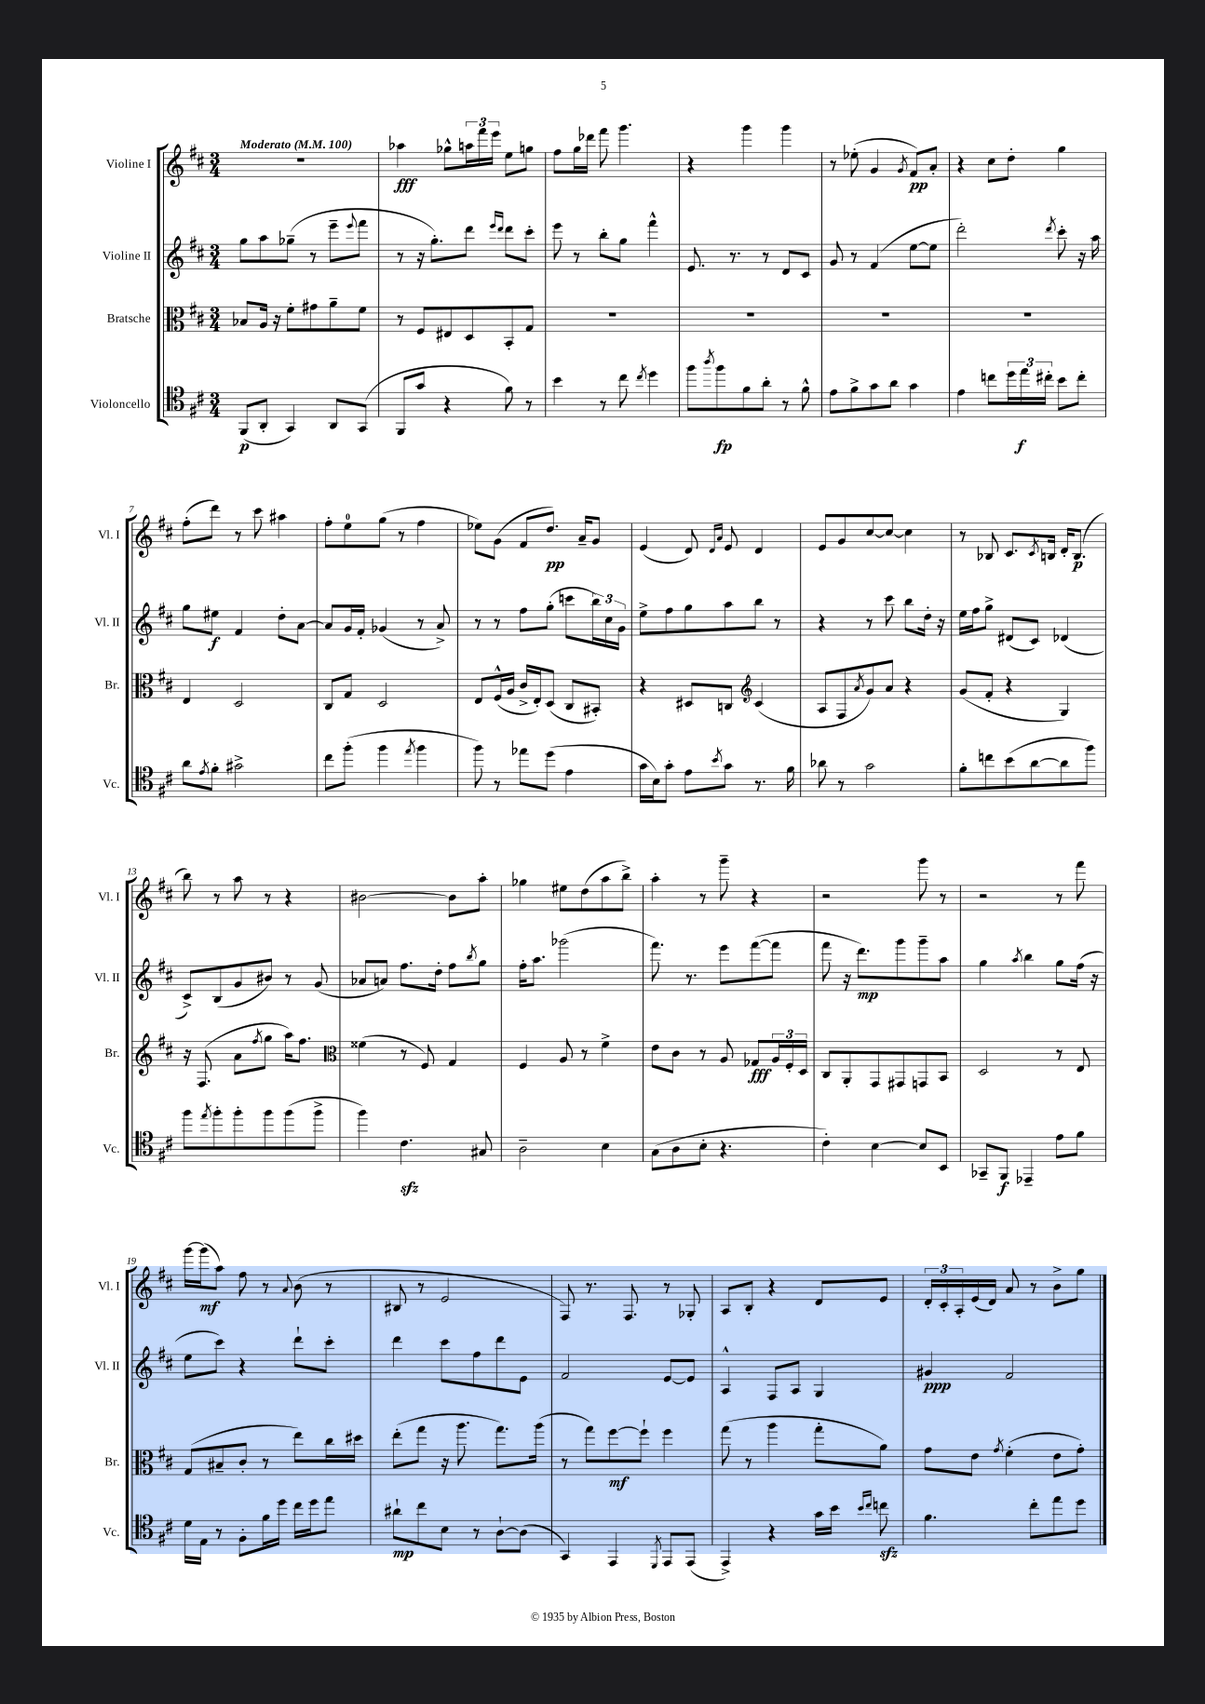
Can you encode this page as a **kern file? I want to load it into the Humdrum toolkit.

**kern	**kern	**kern	**kern
*staff4	*staff3	*staff2	*staff1
*clefC4	*clefC3	*clefG2	*clefG2
*k[f#c#]	*k[f#c#]	*k[f#c#]	*k[f#c#]
*M3/4	*M3/4	*M3/4	*M3/4
*MM100	*MM100	*MM100	*MM100
(8FF#	8B-	8gg	2.r
8AA'	16A	8aa	.
.	16r	.	.
4GG)	8f#'	(8gg-~	.
.	8g#	8r	.
8AA	8a~	8eee~	.
.	.	8qqeee	.
(8GG	8f#	8fff#	.
=	=	=	=
8FF#	8r	8r	4aa-
8g	8F#	16r	.
.	.	8.gg')	.
4r	8E#	.	8gg-^^
.	8D	8ddd	24aa
.	.	.	24fff#
.	.	.	24eee
.	.	16qqeee	.
.	.	16qqddd	.
8f#)	8BB'	8ddd	8ee
8r	8G	8ccc#'	8gg
=	=	=	=
4b	2.r	8eee	8ff#
.	.	8r	16gg
.	.	.	16ddd-
8r	.	8bb'	8fff#
8cc#	.	8gg	4.ggg
8qcc#	.	.	.
4dd	.	4fff#^^	.
=	=	=	=
8ff#	2.r	8.e	4r
8qaa	.	.	.
8ff#	.	.	.
.	.	8.r	.
8f#	.	.	4ggg
8a'	.	8r	.
8r	.	8d	4ggg
8f#^^	.	8c#	.
=	=	=	=
8e	2.r	8g	8r
8f#^	.	8r	(8ee-'
8g	.	(4f#	4g
8a	.	.	.
.	.	.	8qg
4g	.	[8ee	8f#)
.	.	8ee]	8a'
=	=	=	=
4e	2.r	2ddd')	4r
8cc	.	.	8cc#
24dd	.	.	8dd'
24ee	.	.	.
24cc#'	.	.	.
.	.	8qddd	.
8b	.	8ccc#'	4gg
8cc#'	.	16r	.
.	.	16aa	.
=	=	=	=
8a	4E	8gg	(8ff#'
8qe	.	.	.
8f#'	.	8ee#	8ddd)
2g#^	2D	4f#	8r
.	.	.	8ccc#
.	.	8dd'	4aa#
.	.	[8a	.
=	=	=	=
8cc#	8C#	8a]	8ff#'
(8ff#'	8G	16g	8ee
.	.	16f#'	.
4ff#	2D	(4g-	(8gg
.	.	.	8r
8qee	.	.	.
4ff#	.	8r	4ff#
.	.	8a^)	.
=	=	=	=
8ff#)	8E	8r	8ee-)
8r	(16F#^^	8r	(8g
.	16A	.	.
8ee-	16c#^	8ff#	8f#
.	16E')	.	.
(8dd	(8D	(8gg'	8.dd)
4e	8C#	8ccc	.
.	.	.	16a~
.	8BB#')	24bb)	8g
.	.	24cc#	.
.	.	24g	.
=	=	=	=
16g	4r	8ee^	(4e
16B)	.	.	.
8g'	.	8ff#	.
8e	8D#	8gg	8d)
.	.	.	16qqd
8qb	.	.	16qqa
8g	8C	8aa	8e
*	*clefG2	*	*
8.r	(4c#	8bb	4d
.	.	8r	.
16f#	.	.	.
=	=	=	=
8a-	8A	4r	8e
8r	8F#	.	8g
.	8qa	.	.
2g	8g)	8r	[8cc#
.	8a	8ccc#	8cc#_
.	4r	8bb	4cc#]
.	.	16dd'	.
.	.	16r	.
=	=	=	=
8f#'	(8g	16ee	8r
.	.	16ff#	.
8cc	8f#'	8gg^	8B-
(8b	4r	(8d#	8.c#
[8a	.	8c#)	.
.	.	.	8qc#
.	.	.	16B
8a]	4G)	(4d-	16d'
.	.	.	(8.B
8ff#)	.	.	.
=	=	=	=
8ff#	16r	8c#^)	8bb)
.	(8.F#	.	.
8qee	.	.	.
8ff#'	.	(8B	8r
8ff#'	8a	8g	8aa
.	8qff#	.	.
8ff#	8gg	8b#)	8r
(8ff#	16aa)	8r	4r
.	8.ff#	.	.
8ff#^	.	(8g	.
=	=	=	=
*	*clefC3	*	*
4ff#)	(4f##	8a-	[2b#
.	.	8a)	.
4.c#	8r	8.ff#	.
.	8F#)	.	.
.	.	16dd'	.
.	4G	8ff#	8b#]
.	.	8qbb	.
8G#	.	8gg	8aa'
=	=	=	=
2A~	4F#	16ff#'	4gg-
.	.	8.aa	.
.	8A	(2ggg-	8ee#
.	8r	.	(8dd
4B	4f#^	.	8aa
.	.	.	8bb^)
=	=	=	=
(8G	8e	8.fff#)	4aa'
8A	8c#	.	.
.	.	8.r	.
8B'	8r	.	8r
4.r	8A	8eee	8ggg~
.	8G-	([8fff#	4r
.	24A	8fff#]	.
.	24F#'	.	.
.	24D	.	.
=	=	=	=
4c#')	8C#	8fff#	2r
.	8AA'	16r	.
.	.	8.ddd)	.
[4B	8GG	.	.
.	8GG#	8ggg	.
8B]	8GG	8ggg~	8ggg
8BB	8BB	8aa	8r
=	=	=	=
8GG-~	2D	4gg	2r
8FF#	.	.	.
.	.	8qaa	.
4EE-~	.	4bb	.
8e	8r	8gg	8r
8f#	8E	(16ff#	8fff#
.	.	16r	.
=	=	=	=
16d	(8G	8ee	[16ggg
16E	.	.	(16ggg]
8r	8B#~	8ccc#)	8aa)
8F#'	8c#'	4r	8ff#
16f#	8r	.	8r
16dd	.	.	.
.	.	.	8qqa
16cc#	8ee)	8ddd`	(8b
16dd	.	.	.
8ee	16cc#	8ccc#'	8r
.	16dd#	.	.
=	=	=	=
8a#`	(8ee'	4ddd	8B#
8cc#	8gg	.	8r
8B	16r	8ccc#	2e
.	8.aa	.	.
8r	.	8ff#	.
[8A`	8.gg)	8ddd	.
(8A]	.	8e	.
.	(16aa	.	.
=	=	=	=
4GG)	8r	2f#	8F#)
.	8gg)	.	8.r
4EE	[8ff#	.	.
.	.	.	8.F#
.	8ff#`]	.	.
8qDD	.	.	.
8EE	4ff#	[8e	8r
(8EE	.	8e]	8G-'
=	=	=	=
4EE^)	(8gg	4A^^	8A
.	8r	.	8B'
4r	4aa	8F#	4r
.	.	8A	.
16g	8gg'	4G	8d
16b	.	.	.
16qqb	.	.	.
16qqcc#	.	.	.
8cc	8a)	.	8e
=	=	=	=
4.f#	8g	4g#	24d'
.	.	.	24c#'
.	.	.	24A'
.	8e	.	(16e
.	.	.	16d)
.	8qg	.	.
.	(4f#'	2f#	8a
8cc#'	.	.	8r
8ee	8e	.	8b^
8dd	8g')	.	8gg
==	==	==	==
*-	*-	*-	*-
